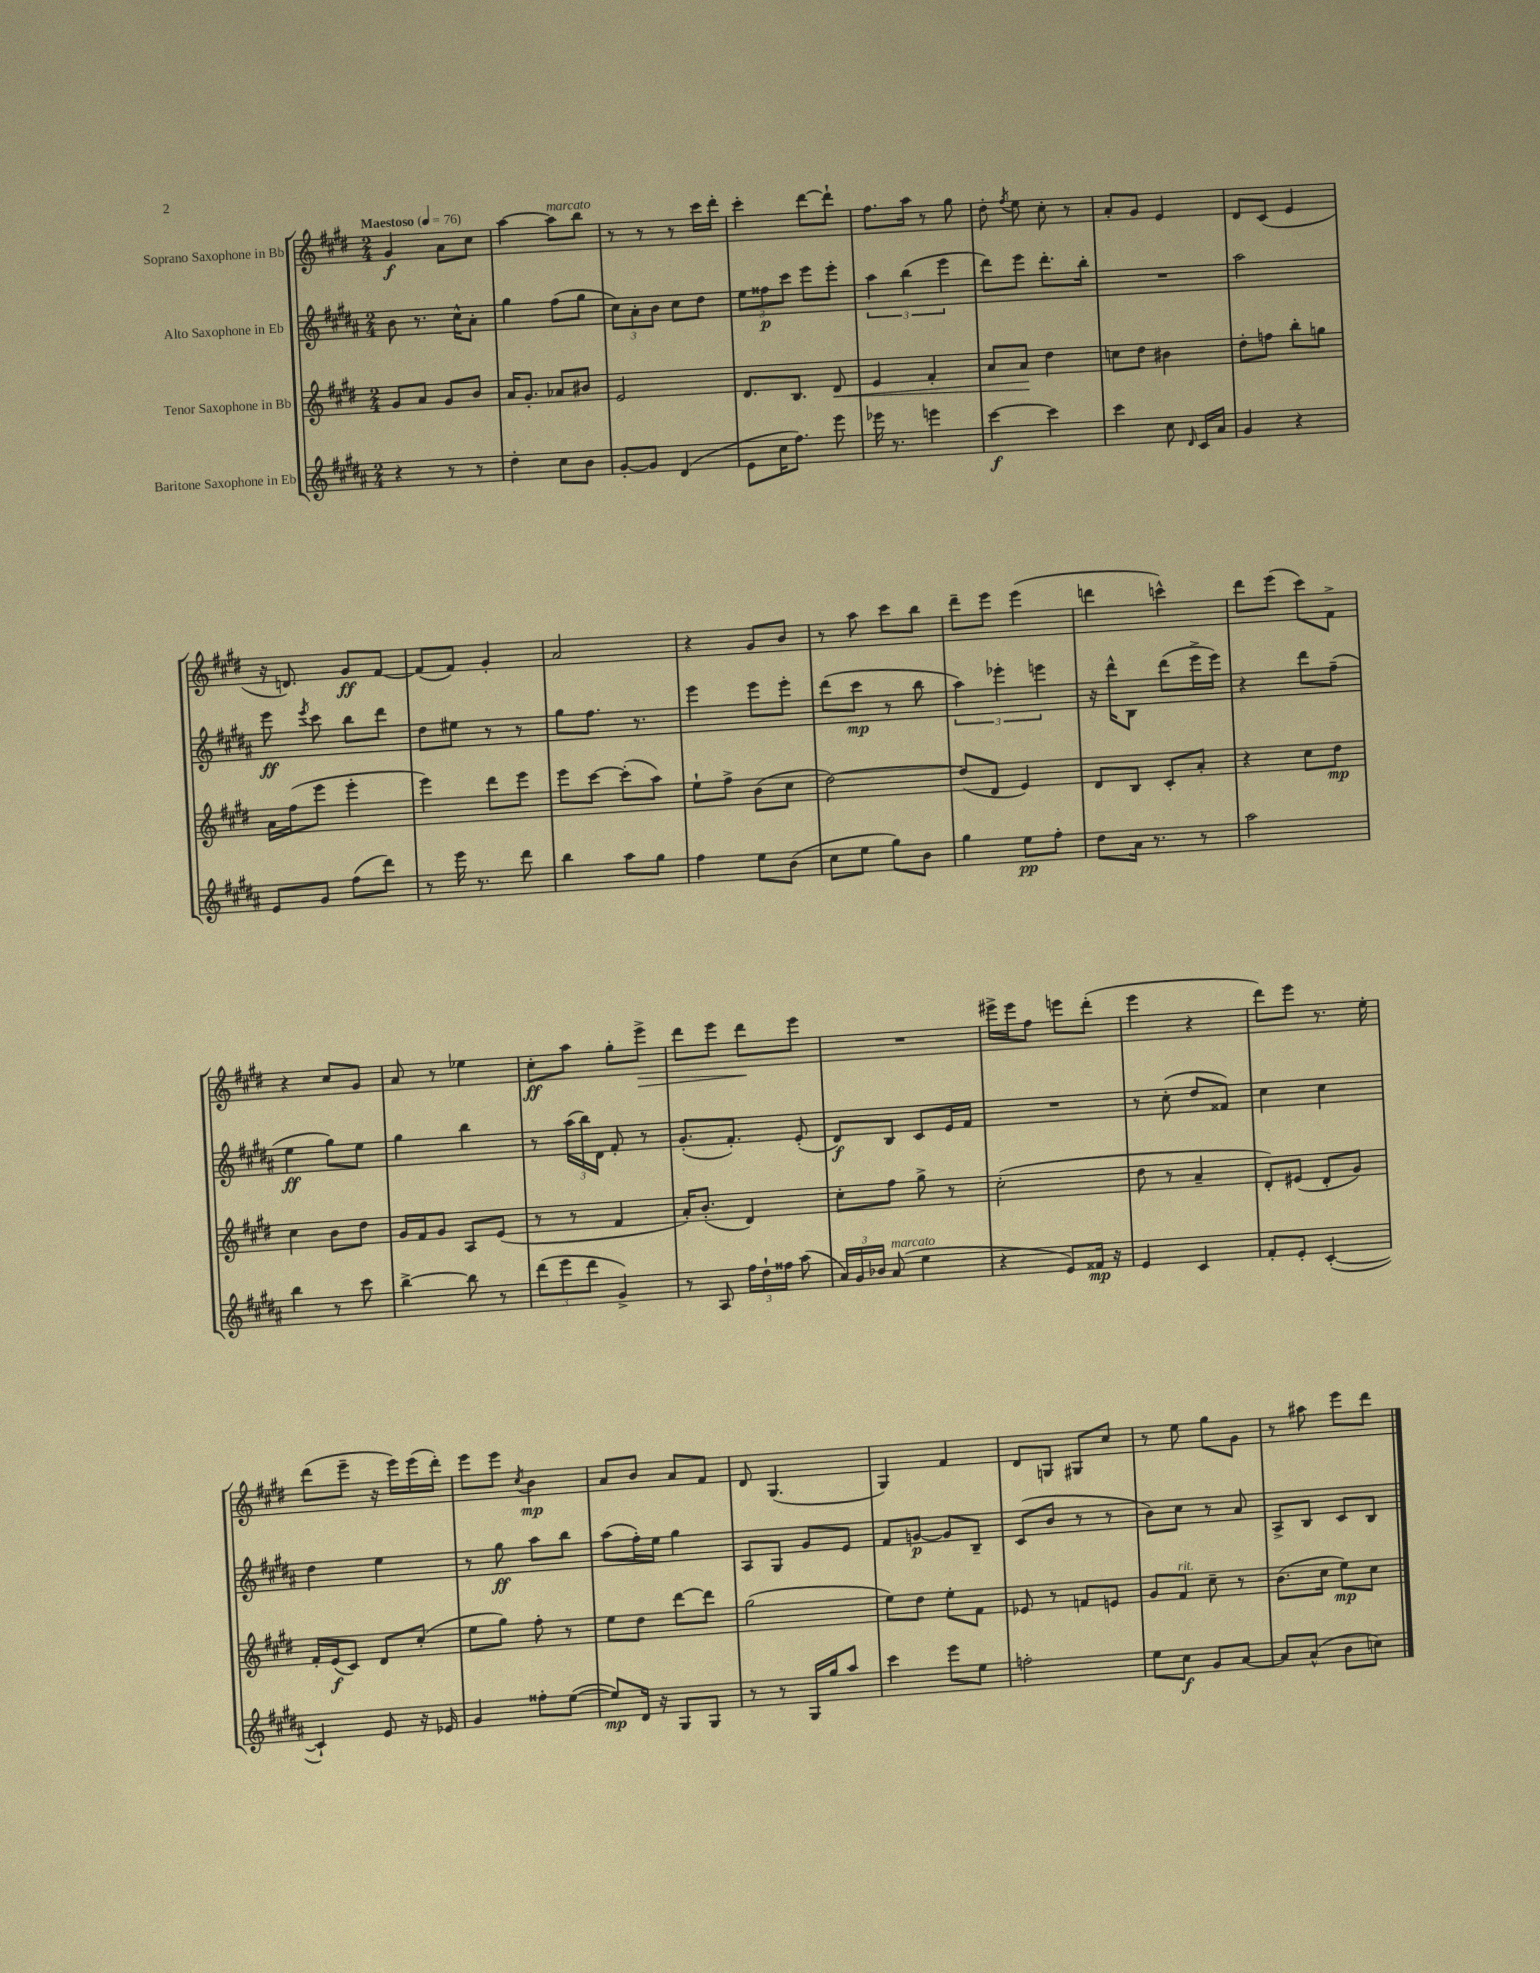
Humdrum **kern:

**kern	**kern	**kern	**kern
*staff4	*staff3	*staff2	*staff1
*clefG2	*clefG2	*clefG2	*clefG2
*k[f#c#g#d#a#]	*k[f#c#g#d#]	*k[f#c#g#d#a#]	*k[f#c#g#d#]
*M2/4	*M2/4	*M2/4	*M2/4
*MM76	*MM76	*MM76	*MM76
4r	8g#	8b	4g#
.	8a	8.r	.
8r	8g#	.	8a
.	.	16cc#^^	.
8r	8b	8a#'	8cc#
=	=	=	=
4dd#'	16a	4gg#	[4aa
.	8.g#'	.	.
8cc#	8a-	(8ff#	8aa]
8b	8b#	8gg#	8bb
=	=	=	=
[8g#'	2e	12cc#)	8r
.	.	12a#'	.
8g#]	.	.	8r
.	.	12b	.
(4d#	.	8cc#	8r
.	.	8dd#	16ccc#
.	.	.	16ddd#'
=	=	=	=
8e	8.d#	12ee	4ccc#'
.	.	12ff##	.
16cc#	.	.	.
.	.	12ccc#	.
8.ff#)	8.B	.	.
.	.	8eee	[8ddd#
8eee	8d#	8eee'	8ddd#`]
=	=	=	=
16eee-	4e	6aa#	8.ff#
8.r	.	.	.
.	.	(6bb	.
.	.	.	16aa
4eee	4f#'	.	8r
.	.	6eee	.
.	.	.	8gg#
=	=	=	=
[4ccc#	8a	8ddd#)	8dd#'
.	.	.	8qff#
.	8a	8eee	8ee
4ccc#]	4dd#	8.ddd#'	8cc#'
.	.	.	8r
.	.	16bb'	.
=	=	=	=
4ccc#	8cc	2r	8a'
.	8dd#	.	8g#
8cc#	4b#	.	4e
16qqd#	.	.	.
16c#	.	.	.
16a#	.	.	.
=	=	=	=
4g#	8dd#'	2aa#	8d#
.	8ff	.	(8c#
4r	8bb'	.	4e
.	8gg	.	.
=	=	=	=
8e	16a	8eee	16r
.	(16ff#	.	8.d)
.	.	8qeee	.
8g#	8eee	8ccc#	.
(8ff#	4eee'	8bb	8g#
8ddd#)	.	8ddd#	[8f#
=	=	=	=
8r	4eee)	8dd#	(8f#]
16eee	.	8ee#	8f#)
8.r	.	.	.
.	8ddd#	8r	4g#'
8ddd#	8eee	8r	.
=	=	=	=
4bb	8eee	8gg#	2a
.	[8ccc#	8.ff#	.
8aa#	(8ccc#']	.	.
.	.	8.r	.
8gg#	8aa)	.	.
=	=	=	=
4ff#	8ee`	4eee	4r
.	8ff#^	.	.
8ee	(8b	8eee	8g#
(8b	8cc#	8eee'	8b
=	=	=	=
8cc#	[2dd#)	(8ddd#	8r
8ee	.	8ccc#	8aa
8gg#)	.	8r	8ccc#
8b	.	8bb	8bb
=	=	=	=
4gg#	(8dd#]	6aa#)	8ddd#~
.	8d#	.	8eee
.	.	6eee-'	.
8ee	4e)	.	(4eee
.	.	6eee	.
8ff#'	.	.	.
=	=	=	=
8dd#	8d#	16r	4ddd
.	.	16ddd#^^	.
16a#	8B	8B	.
8.r	.	.	.
.	8c#'	(8ddd#	4ccc^^)
8r	8a'	16eee^	.
.	.	16eee)	.
=	=	=	=
2aa#	4r	4r	8ddd#
.	.	.	(8eee
.	8cc#	8ddd#	8ccc#)
.	8dd#	(8ff#~	8f#^
=	=	=	=
4bb	4cc#	4ee	4r
8r	8b	8gg#)	8cc#
8ccc#	8dd#	8ee	8g#
=	=	=	=
[4bb^	16g#	4gg#	8a
.	16f#	.	.
.	8g#	.	8r
8bb]	8A	4bb	4ee-
8r	(8e	.	.
=	=	=	=
(12ddd#	8r	8r	8cc#'
12eee	.	.	.
.	8r	(24aa#	8aa
12ddd#	.	24bb)	.
.	.	24d#	.
4g#^)	4f#	8f#'	8gg#'
.	.	8r	8eee^
=	=	=	=
8r	16a')	(8.g#'	8ddd#
.	(8.b'	.	.
8A#	.	.	8eee
.	.	8.f#')	.
24ff#	4d#)	.	8ddd#
24dd#`	.	.	.
24ff##	.	.	.
(8aa#	.	(8e'	8eee
=	=	=	=
24a#)	8cc#'	8d#)	2r
24g#	.	.	.
24b-	.	.	.
(8a#	8ff#	8B	.
4ee	8gg#^	8c#	.
.	8r	16e	.
.	.	16f#	.
=	=	=	=
4r	(2cc#'	2r	16eee#^
.	.	.	16eee#
.	.	.	8ff#
8e)	.	.	8eee
16f##	.	.	(8ddd#'
16r	.	.	.
=	=	=	=
4e	8dd#	8r	4eee
.	8r	(8cc#'	.
4c#	4a~	8dd#	4r
.	.	8f##)	.
=	=	=	=
8f#'	8d#')	4cc#	8ddd#)
8e'	(8e#	.	8eee
([4c#'	8d#'	4cc#	8.r
.	8g#)	.	.
.	.	.	16ee'
=	=	=	=
4c#`])	16f#'	4dd#	(8ddd#
.	(16e	.	.
.	8c#)	.	8eee~
8e	8d#	4ee	16r
.	.	.	16eee)
16r	(8cc#'	.	(16eee
16e-	.	.	16ddd#')
=	=	=	=
4g#	8ee	8r	8eee
.	8gg#)	8gg#	8eee
.	.	.	8qcc#
8ff##'	8ff#'	8aa#	4b
([8ee	8r	8bb	.
=	=	=	=
8ee])	8ee	(8aa#	8a
16d#	8dd#	16ff#')	8b
16r	.	16ee	.
8G#	[8ddd#	4gg#	8a
8G#	8ddd#]	.	8f#
=	=	=	=
8r	(2gg#	8A#	8d#
8r	.	8G#	(4.G#
16G#	.	8g#	.
16gg#	.	.	.
8aa#	.	8e	.
=	=	=	=
4ccc#	8ee)	8f#	4G#)
.	8dd#	[8g	.
8eee	8ee'	8g]	4f#
8ee	8f#	8B~	.
=	=	=	=
2ff'	8e-	(8c#	8d#
.	8r	8b	8G
.	8f	8r	8G#
.	8e	8r	8cc#
=	=	=	=
8ee	8g#	8b)	8r
8cc#	8f#	8cc#	8ee
8g#	8cc#~	8r	8gg#
[8a#	8r	8a#	8g#
=	=	=	=
8a#]	(8.b	8A#^	8r
(8a#^^	.	8B	8aa#
.	16cc#	.	.
8b	8ee)	8c#	8eee
8cc)	8cc#	8B	8ddd#
==	==	==	==
*-	*-	*-	*-
